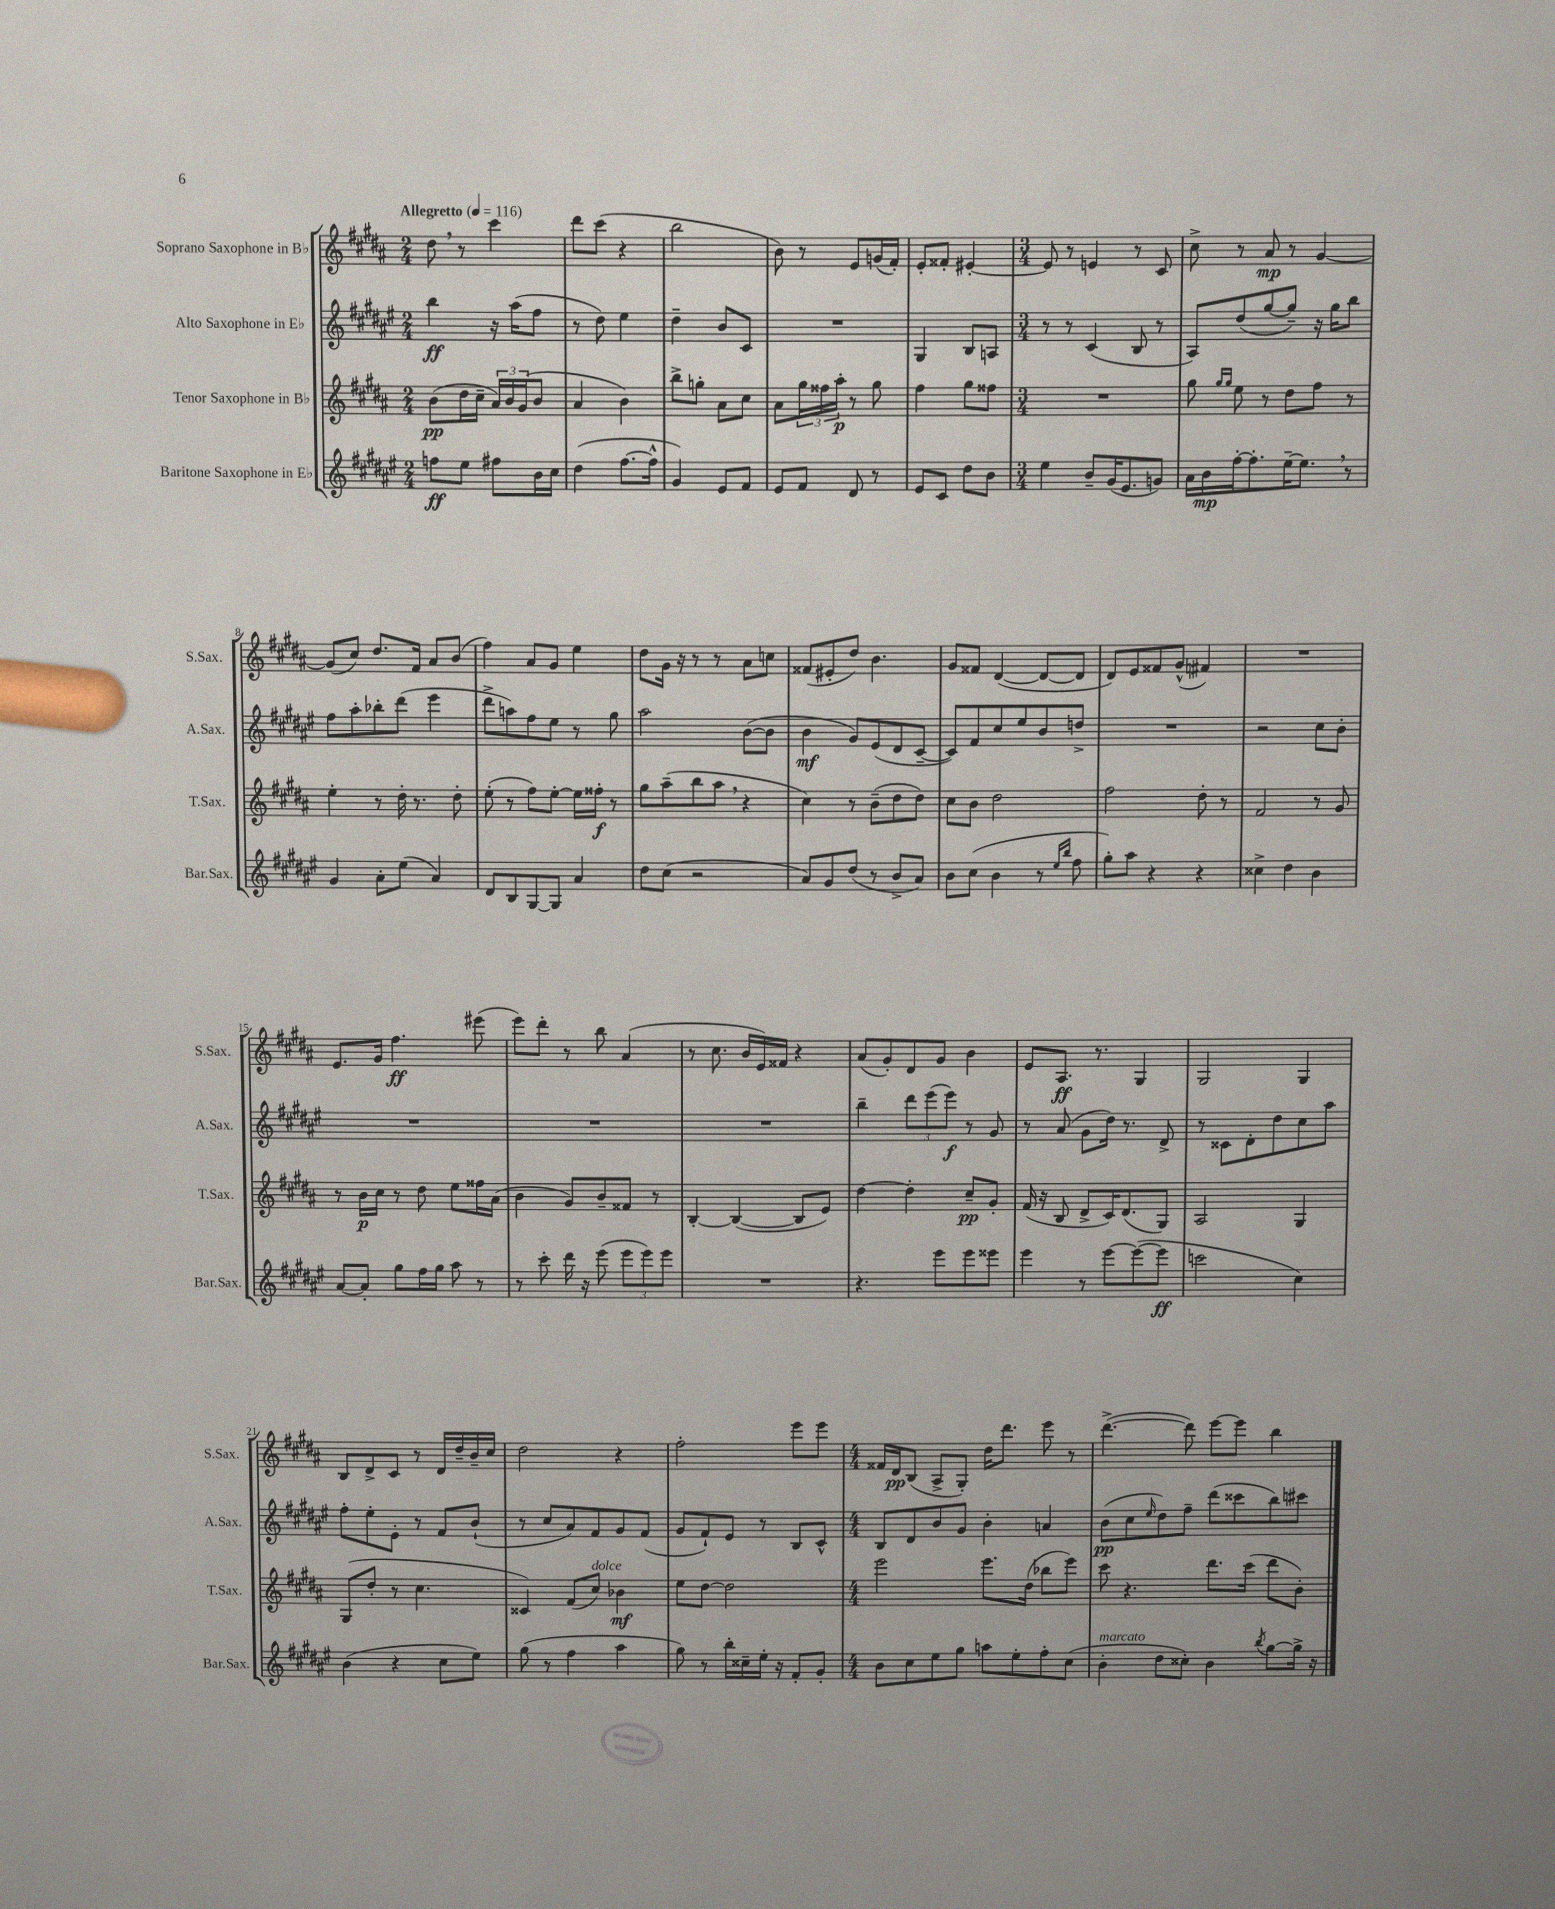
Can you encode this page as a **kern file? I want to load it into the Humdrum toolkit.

**kern	**kern	**kern	**kern
*staff4	*staff3	*staff2	*staff1
*clefG2	*clefG2	*clefG2	*clefG2
*k[f#c#g#d#a#e#]	*k[f#c#g#d#a#]	*k[f#c#g#d#a#e#]	*k[f#c#g#d#a#]
*M2/4	*M2/4	*M2/4	*M2/4
*MM116	*MM116	*MM116	*MM116
8ff	(8b	4bb	8dd#
8ee#	16dd#	.	8r
.	16cc#~	.	.
8ff#	24a#)	16r	4ccc#
.	24b	.	.
.	.	(16aa#	.
.	(24g#	.	.
16b	8b	8ff#	.
16cc#	.	.	.
=	=	=	=
(4dd#	4a#	8r	8ddd#
.	.	8dd#)	(8ccc#
[8.ff#	4b)	4ee#	4r
16ff#^^]	.	.	.
=	=	=	=
4g#)	8bb^	4dd#~	2bb
.	8gg'	.	.
8e#	8a#	8b	.
8f#	8cc#	8c#	.
=	=	=	=
8e#	8a#	2r	8b)
8f#	24gg#	.	8r
.	24ff##	.	.
.	24aa#'	.	.
8d#	8r	.	8e
8r	8gg#	.	(16g
.	.	.	16f#')
=	=	=	=
8e#	4ff#	4G#	8e'
8c#	.	.	8f##'
8dd#	8gg#	8B	[4e#'
8b	8ff##	8A	.
=	=	=	=
*M3/4	*M3/4	*M3/4	*M3/4
4ee#	2.r	8r	8e#]
.	.	8r	8r
8b~	.	(4c#	4e
(16g#	.	.	.
8.e#	.	.	.
.	.	8B	8r
8g)	.	8r	8c#
=	=	=	=
16a#	8gg#	8A#)	8cc#^
16b	.	.	.
.	16qqgg#	.	.
.	16qqgg#	.	.
[16ff#'	8ee	(8dd#	8r
8.ff#']	.	.	.
.	8r	[8gg#	8a#
[16ee#~	8dd#	8gg#~])	8r
8.ee#]	.	.	.
.	8ff#	16r	[4g#
.	.	16gg#	.
8r	8r	8bb	.
=	=	=	=
4g#	4ee'	8ff#	(8g#]
.	.	8aa#'	8cc#)
8a#'	8r	8bb-'	8.dd#
(8ee#	16dd#'	(8ddd#	.
.	8.r	.	16f#
4a#)	.	4eee#	8a#
.	8dd#'	.	(8b
=	=	=	=
8d#	(8ee'	8ddd#^	4ff#)
8B	8r	8aa)	.
[8G#	8ff#)	8ff#	8a#
8G#]	[8ee'	8ee#	8g#
4a#	16ee]	8r	4ee
.	16ff##'	.	.
.	8r	8gg#	.
=	=	=	=
8dd#	8gg#	2aa#	8dd#
(8cc#	(8aa#~	.	16g#
.	.	.	16r
2r	8bb	.	8r
.	8aa#	.	8r
.	4r	([8b	8a#
.	.	8b]	8cc
=	=	=	=
8a#)	4cc#)	4b	(8f##
8g#	.	.	8e#'
(8dd#	8r	8g#)	8dd#)
8r	(8b~	(8e#	4.b
8b^	8dd#	8d#	.
8a#)	8dd#)	[8c#~	.
=	=	=	=
8b	8cc#	8c#])	8g#
(8cc#	8b	8f#	8f##
4b	2dd#	8cc#	([4d#
.	.	8ee#	.
8r	.	8b	8d#_
16qqee#	.	.	.
16qqbb	.	.	.
8ff#	.	8dd^	8d#]
=	=	=	=
8gg#')	2ff#	2.r	8d#)
8aa#	.	.	8e
4r	.	.	8f##
.	.	.	(8g#^^
4r	8dd#'	.	4f#)
.	8r	.	.
=	=	=	=
4cc##^	2f#	2r	2.r
4dd#	.	.	.
4b	8r	8cc#	.
.	8g#	8b'	.
=	=	=	=
[8a#	8r	2.r	8.e
8a#']	16b	.	.
.	16cc#	.	16g#
8gg#	8r	.	4.ff#
16ff#	8dd#	.	.
16gg#	.	.	.
8aa#	8ee	.	.
8r	16ff##	.	(8eee#
.	(16a#	.	.
=	=	=	=
8r	4b	2.r	8eee)
8ccc#'	.	.	8ddd#'
16ddd#	8g#)	.	8r
16r	.	.	.
(8eee#	8b~	.	8bb
12eee#	8f##	.	(4a#
12eee#)	.	.	.
.	8r	.	.
12eee#	.	.	.
=	=	=	=
2.r	[4B'	2.r	8r
.	.	.	8.cc#
.	(4B_	.	.
.	.	.	16b
.	.	.	16e)
.	.	.	16f##
.	8B]	.	4r
.	8e)	.	.
=	=	=	=
4.r	[4dd#	4bb~	(8a#
.	.	.	8g#')
.	4dd#']	12ddd#	8d#
.	.	(12eee#	.
8eee#	.	.	8g#
.	.	12eee#)	.
8eee#	8cc#~	8r	4b
8eee##	8g#'	8g#	.
=	=	=	=
4eee#	(16f#	8r	8e
.	16r	.	.
.	8B	(8a#	8.A#
8r	8d#^	8g#	.
.	.	.	8.r
[8eee#	16c#)	16dd#)	.
.	(8.d#	8.r	.
(8eee#_	.	.	4G#
8eee#]	8G#)	8d#^	.
=	=	=	=
2ccc	2A#	8r	2G#
.	.	8c##	.
.	.	8d#'	.
.	.	8dd#	.
4cc#)	4G#	8cc#	4G#
.	.	8aa#	.
=	=	=	=
(4b	(8G#	8ff#'	8B
.	8dd#'	8ee#'	8d#^
4r	8r	8e#'	8c#
.	4.cc#	8r	8r
8cc#	.	8f#	16d#
.	.	.	16dd#~
8ee#)	.	(8b`	16b~
.	.	.	16cc#
=	=	=	=
(8gg#	4c##)	8r	2dd#
8r	.	8cc#	.
4ff#	(8f#	8a#)	.
.	8cc#)	8f#	.
4aa#	4b-	8g#	4r
.	.	(8f#	.
=	=	=	=
8gg#)	8ee	8g#	2ff#'
8r	[8dd#	8f#`)	.
16bb'	2dd#]	8e#	.
16cc##~	.	.	.
16ee#'	.	8r	.
16r	.	.	.
8f#'	.	8B	8eee
8g#'	.	8c#^^	8eee
=	=	=	=
*M4/4	*M4/4	*M4/4	*M4/4
8b	2eee	8B	16f##
.	.	.	16d#
8cc#	.	8d#	(8B
8ee#	.	8b	8A#^
8gg#	.	8g#	8G#')
8aa	8.eee	4b'	16dd#
.	.	.	8.ddd#
8ee#'	.	.	.
.	(16dd#	.	.
8ff#'	8bb-	4a	8eee
(8cc#	8eee)	.	8r
=	=	=	=
4b'	8ccc#	(8b	([4.ddd#^
.	4.r	8cc#	.
.	.	16qqee#	.
8dd#	.	8dd#)	.
8cc##')	.	8ff#~	8ddd#])
4b	8.ddd#	(8ddd#	[8eee
.	.	8ccc##	8eee]
.	(16ccc#	.	.
8qbb	.	.	.
[8gg#	8ddd#	8bb)	4bb
16gg#^]	8b')	8ccc#	.
16r	.	.	.
==	==	==	==
*-	*-	*-	*-
